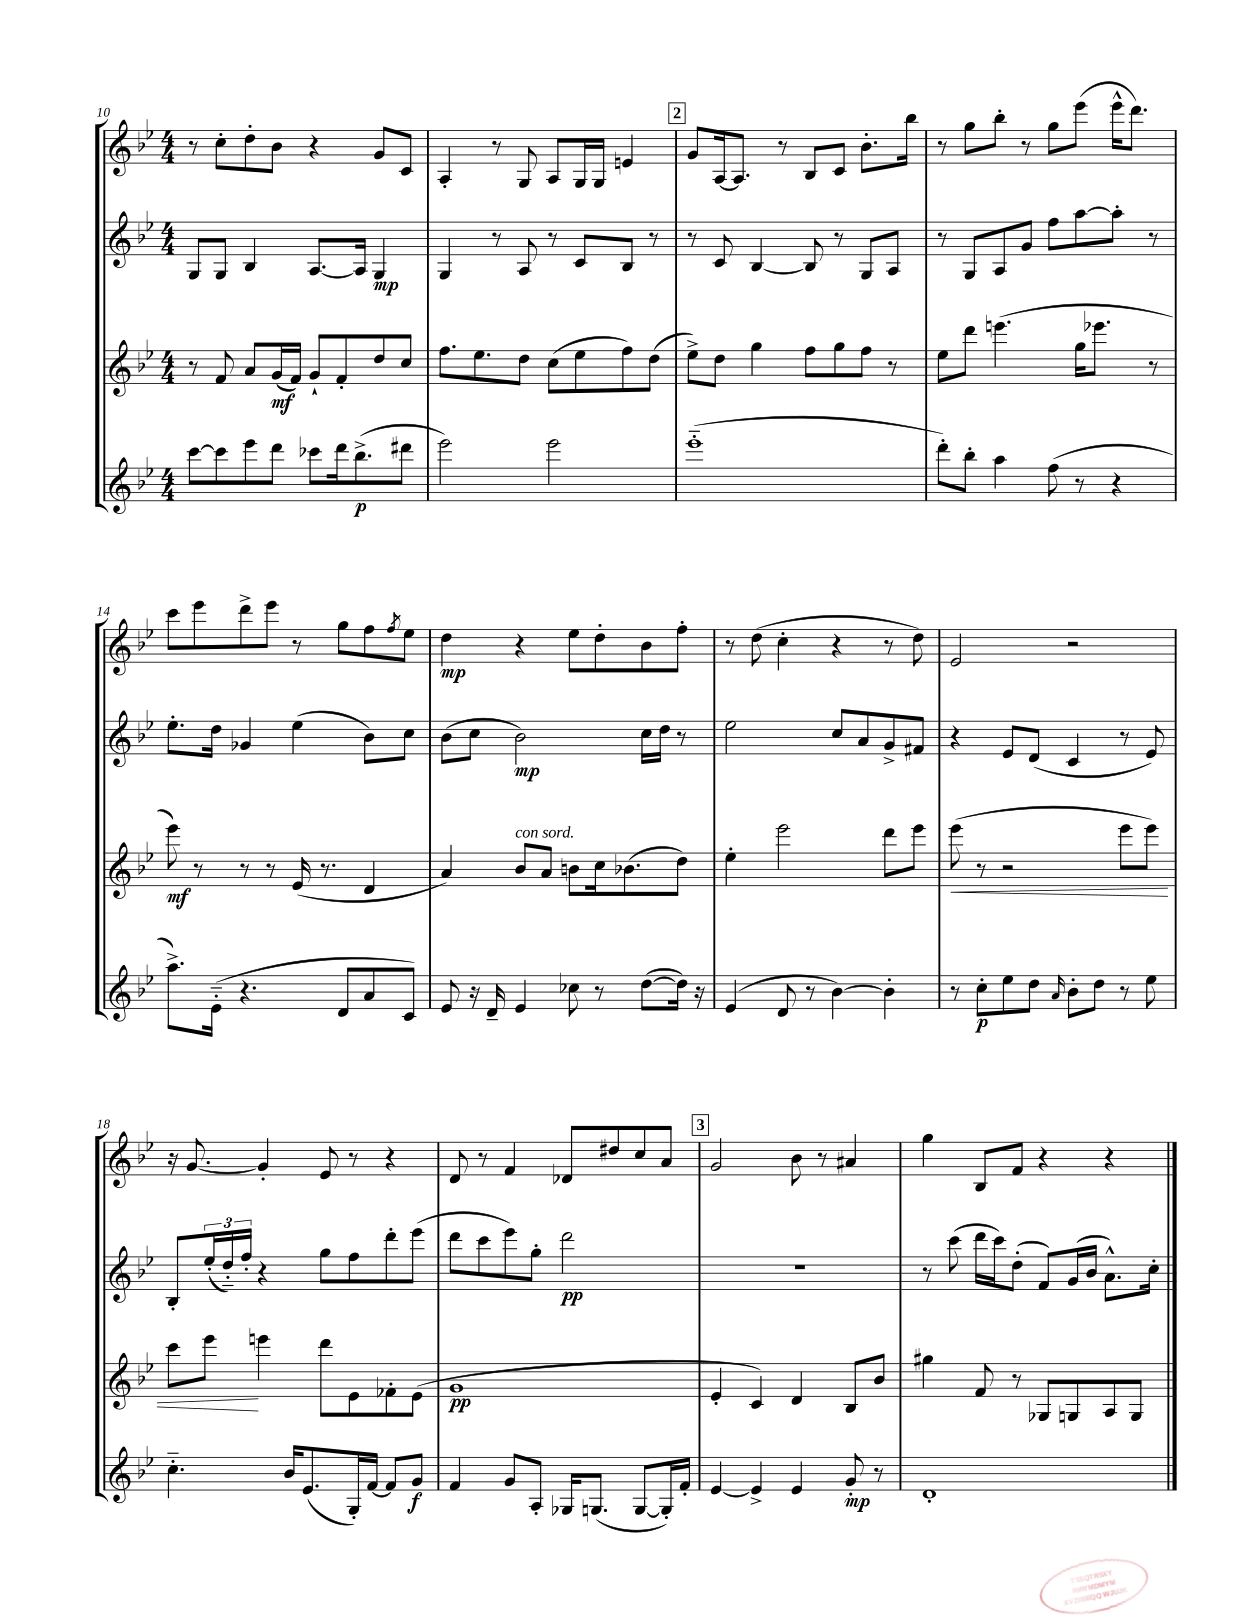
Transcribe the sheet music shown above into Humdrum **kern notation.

**kern	**kern	**kern	**kern
*staff4	*staff3	*staff2	*staff1
*clefG2	*clefG2	*clefG2	*clefG2
*k[b-e-]	*k[b-e-]	*k[b-e-]	*k[b-e-]
*M4/4	*M4/4	*M4/4	*M4/4
[8ccc	8r	8G	8r
8ccc]	8f	8G	8cc'
8eee-	8a	4B-	8dd'
8ddd	(16g	.	8b-
.	16f)	.	.
8ccc-	8g`	[8.A	4r
16ddd	8f'	.	.
(8.bb-^	.	16A]	.
.	8dd	4G	8g
8ddd#	8cc	.	8c
=	=	=	=
2eee-)	8.ff	4G	4A'
.	8.ee-	.	.
.	.	8r	8r
.	8dd	8A	8G
2eee-	(8cc	8r	8A
.	8ee-	8c	16G
.	.	.	16G
.	8ff)	8B-	4e
.	(8dd	8r	.
=	=	=	=
(1eee-'~	8ee-^)	8r	8g
.	8dd	8c	[16A
.	.	.	8.A]
.	4gg	[4B-	.
.	.	.	8r
.	8ff	8B-]	8B-
.	8gg	8r	8c
.	8ff	8G	8.b-'
.	8r	8A	.
.	.	.	16bb-
=	=	=	=
8ddd')	8ee-	8r	8r
8bb-'	8ddd	8G	8gg
4aa	(4.eee	8A	8bb-'
.	.	8g	8r
(8ff	.	8ff	8gg
8r	16gg	[8aa	(8eee-
.	8.eee-	.	.
4r	.	8aa']	16eee-^^
.	.	.	8.ddd)
.	8r	8r	.
=	=	=	=
8.aa^)	8eee-)	8.ee-'	8ccc
.	8r	.	8eee-
(16e-'~	.	16dd	.
4.r	8r	4g-	8ddd^
.	8r	.	8eee-
.	(16e-	(4ee-	8r
.	8.r	.	.
8d	.	.	8gg
8a	4d	8b-)	8ff
.	.	.	8qff
8c)	.	8cc	8ee-
=	=	=	=
8e-	4a)	(8b-	4dd
16r	.	8cc	.
16d~	.	.	.
4e-	8b-	2b-)	4r
.	8a	.	.
8cc-	8b	.	8ee-
8r	16cc	.	8dd'
.	(8.b-	.	.
([8dd	.	16cc	8b-
.	.	16dd	.
16dd])	8dd)	8r	8ff'
16r	.	.	.
=	=	=	=
(4e-	4ee-'	2ee-	8r
.	.	.	(8dd
8d	2eee-	.	4cc'
8r	.	.	.
[4b-)	.	8cc	4r
.	.	8a	.
4b-']	8ddd	8g^	8r
.	8eee-	8f#	8dd)
=	=	=	=
8r	(8eee-	4r	2e-
8cc'	8r	.	.
8ee-	2r	8e-	.
8dd	.	(8d	.
16qqa	.	.	.
8b-'	.	4c	2r
8dd	.	.	.
8r	8eee-	8r	.
8ee-	8eee-)	8e-)	.
=	=	=	=
4.cc'~	8ccc	8B-'	16r
.	.	.	[8.g
.	8eee-	(24ee-'	.
.	.	24dd'~)	.
.	.	24ff'	.
.	4eee	4r	4g']
16b-	.	.	.
(8.e-	.	.	.
.	8ddd	8gg	8e-
16G')	8e-	8ff	8r
[16f	.	.	.
8f]	8f-'	8ddd'	4r
8g	(8e-	(8eee-	.
=	=	=	=
4f	1g	8ddd	8d
.	.	8ccc	8r
8g	.	8eee-)	4f
8A'	.	8gg'	.
16G-	.	2ddd	8d-
(8.G	.	.	.
.	.	.	8dd#
[8G	.	.	8cc
16G'])	.	.	8a
16f'	.	.	.
=	=	=	=
[4e-	4e-'	1r	2g
4e-^]	4c)	.	.
4e-	4d	.	8b-
.	.	.	8r
8g'	8B-	.	4a#
8r	8b-	.	.
=	=	=	=
1d'	4gg#	8r	4gg
.	.	(8ccc	.
.	8f	16ddd	8B-
.	.	16ccc)	.
.	8r	(8dd'	8f
.	8G-	8f)	4r
.	8G	(16g	.
.	.	16b-	.
.	8A	8.a^^)	4r
.	8G	.	.
.	.	16cc'	.
==	==	==	==
*-	*-	*-	*-
